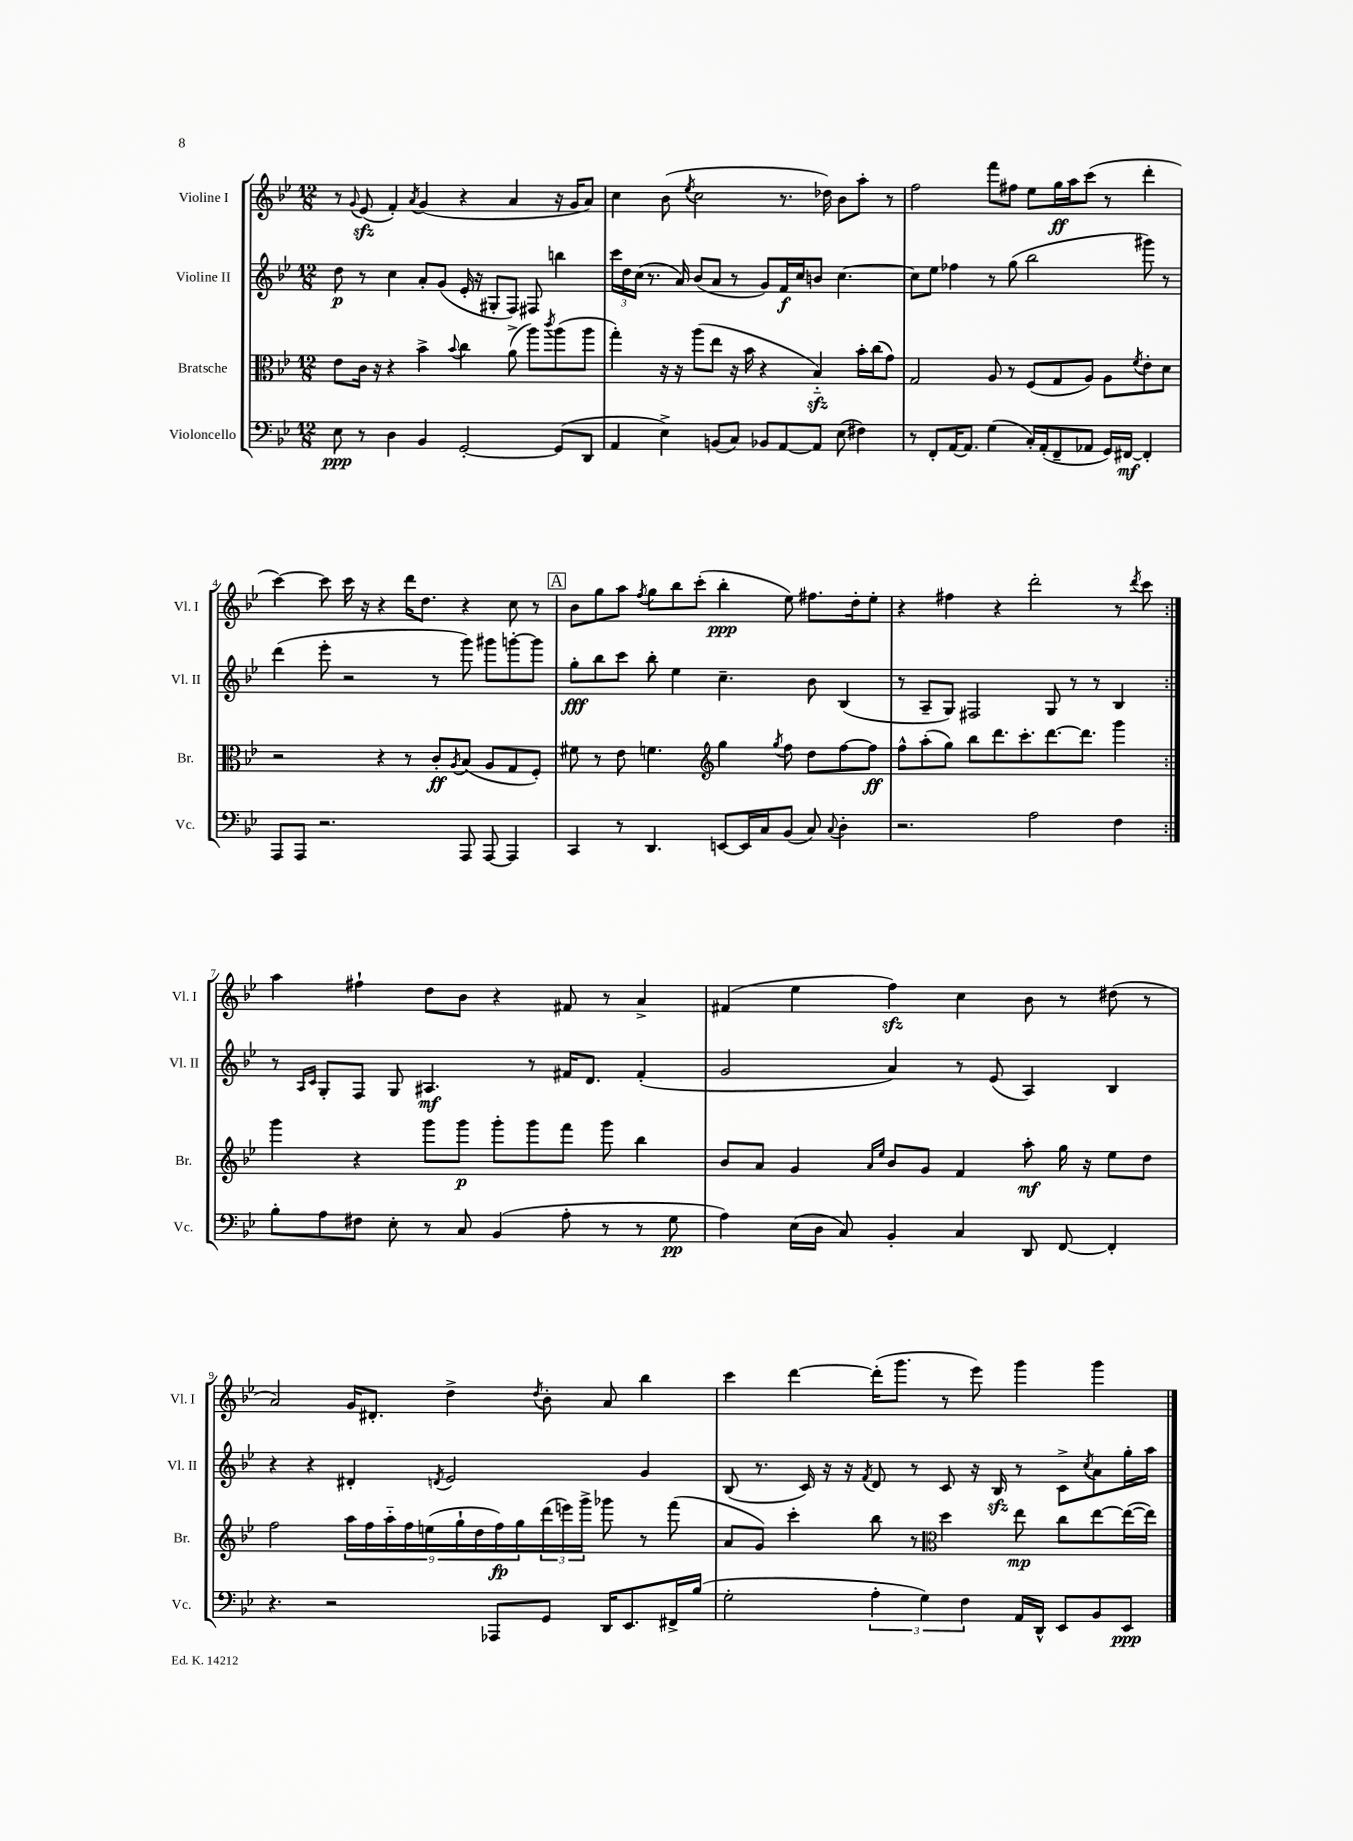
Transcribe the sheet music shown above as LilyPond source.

<<
\new StaffGroup <<
\new Staff = "s0" \with { instrumentName = "Violine I" shortInstrumentName = "Vl. I" } {
    \clef treble \key bes \major \numericTimeSignature \time 12/8
    \repeat volta 2 { r8 \appoggiatura { g'8 } ees'8\sfz( f'4-.) \acciaccatura { a'8 } g'4( r4 a'4 r16 g'16 a'8) |
    c''4 bes'8( \acciaccatura { ees''8 } c''2 r8. des''16) bes'8 a''8-. r8 |
    f''2 f'''8 fis''8 ees''8 g''16\ff a''16 c'''8( r8 d'''4-. |
    c'''4~) c'''8 c'''16 r16 r4 d'''16 d''8. r4 c''8 r8 |
    \mark \markup { \box "A" } bes'8 g''8 a''8 \acciaccatura { f''8 } g''8 bes''8 c'''8-.( bes''4-.\ppp ees''8) fis''8. d''16-. ees''8-. |
    r4 fis''4 r4 d'''2-. r8 \acciaccatura { d'''8 } c'''8 | }
    a''4 fis''4-! d''8 bes'8 r4 fis'8 r8 a'4-> |
    fis'4( ees''4 f''4\sfz) c''4 bes'8 r8 dis''8( r8 |
    a'2) g'16 dis'8.-. d''4-> \acciaccatura { d''8 } bes'8-. a'8 bes''4 |
    c'''4 d'''4~ d'''16-.( g'''8. r8 ees'''8) g'''4 g'''4 \bar "|." |
}
\new Staff = "s1" \with { instrumentName = "Violine II" shortInstrumentName = "Vl. II" } {
    \clef treble \key bes \major \numericTimeSignature \time 12/8
    \repeat volta 2 { d''8\p r8 c''4 a'8-. g'8( ees'16-. r16 gis8-. f8) fis8 b''4 |
    \tuplet 3/2 { c'''16 d''16 c''16( } r8. a'16) bes'8( a'8 r8 g'8) f'16\f c''16 b'8 c''4.~ |
    c''8 ees''8 fes''4 r8 g''8( bes''2 gis'''8) r8 |
    d'''4( ees'''8-. r2 r8 g'''8) gis'''8 g'''8~-. g'''8 |
    \mark \markup { \box "A" } g''8-.\fff bes''8 c'''8 bes''8-. ees''4 c''4.-- bes'8 bes4( |
    r8 a8-- g8) fis2 g8 r8 r8 bes4 | }
    r8 \grace { a16 c'16 } g8-. f8 g8 ais4.\mf r8 fis'16 d'8. fis'4-.( |
    g'2 a'4) r8 ees'8( a4) bes4 |
    r4 r4 dis'4-. \acciaccatura { d'8 } ees'2 g'4 |
    bes8( r8. c'16) r16 r16 \acciaccatura { f'8 } d'8 r8 c'8 r16 bes16\sfz r8 c'8-> \acciaccatura { c''8 } a'8 g''16-. a''16 \bar "|." |
}
\new Staff = "s2" \with { instrumentName = "Bratsche" shortInstrumentName = "Br." } {
    \clef alto \key bes \major \numericTimeSignature \time 12/8
    \repeat volta 2 { ees'8 c'16 r16 r4 bes'4-> \appoggiatura { bes'8 } c''4 a'8->( a''8) \acciaccatura { c'''8 } a''8( a''8 |
    g''4-.) r16 r16 a''8( ees''8 r16 bes'16 r4 bes4-_\sfz) bes'16-. c''16( g'8) |
    g2 a8 r8 f8( g8 a8) a8 \acciaccatura { f'8 } ees'8-. d'8 |
    r2 r4 r8 c'8-.\ff \acciaccatura { a8 } bes8( a8 g8 f8-.) |
    \mark \markup { \box "A" } fis'8 r8 ees'8 f'4. \clef treble g''4 \acciaccatura { g''8 } f''8 d''8 f''8~ f''8\ff |
    f''8-^ a''8-.( g''8) bes''8 d'''8. c'''8.-. d'''8.~ d'''8. g'''4 | }
    g'''4 r4 g'''8 g'''8\p g'''8-. g'''8 f'''8 g'''8 bes''4 |
    bes'8 a'8 g'4 \grace { a'16 ees''16 } bes'8 g'8 f'4 a''8-.\mf g''16 r16 ees''8 d''8 |
    f''2 \tuplet 9/8 { a''16 f''16 a''16-_ f''16 e''16( g''16-! d''16 f''16\fp) g''16 } \tuplet 3/2 { d'''16( e'''16) g'''16-> } ges'''8 r8 f'''8( |
    a'8 g'8) c'''4-. bes''8 r8 \clef alto d''4 ees''8\mp c''8 ees''8~ ees''16~( ees''16) \bar "|." |
}
\new Staff = "s3" \with { instrumentName = "Violoncello" shortInstrumentName = "Vc." } {
    \clef bass \key bes \major \numericTimeSignature \time 12/8
    \repeat volta 2 { ees8\ppp r8 d4 bes,4 g,2~-. g,8( d,8 |
    a,4 ees4->) b,8( c8) bes,8 a,8~ a,8 ees8( fis4) |
    r8 f,8-. a,16~ a,8. g4( c16-.) a,16-.( f,8-- aes,8 g,16) fis,16~\mf fis,4-. |
    a,,8 a,,8 r2. a,,8 a,,8~ a,,4 |
    \mark \markup { \box "A" } c,4 r8 d,4. e,8~ e,16 c16 bes,8( c8) \appoggiatura { c8 } d4-. |
    r2. a2 f4 | }
    bes8-. a8 fis8 ees8-. r8 c8 bes,4( a8-. r8 r8 g8\pp |
    a4) ees16( d16 c8) bes,4-. c4 d,8 f,8~ f,4-. |
    r4. r2 aes,,8 g,8 d,16 ees,8. fis,16-> bes16( |
    g2-. \tuplet 3/2 { a4-. g4) f4 } a,16 d,16-^ ees,8 bes,8 ees,8\ppp \bar "|." |
}
>>
>>
